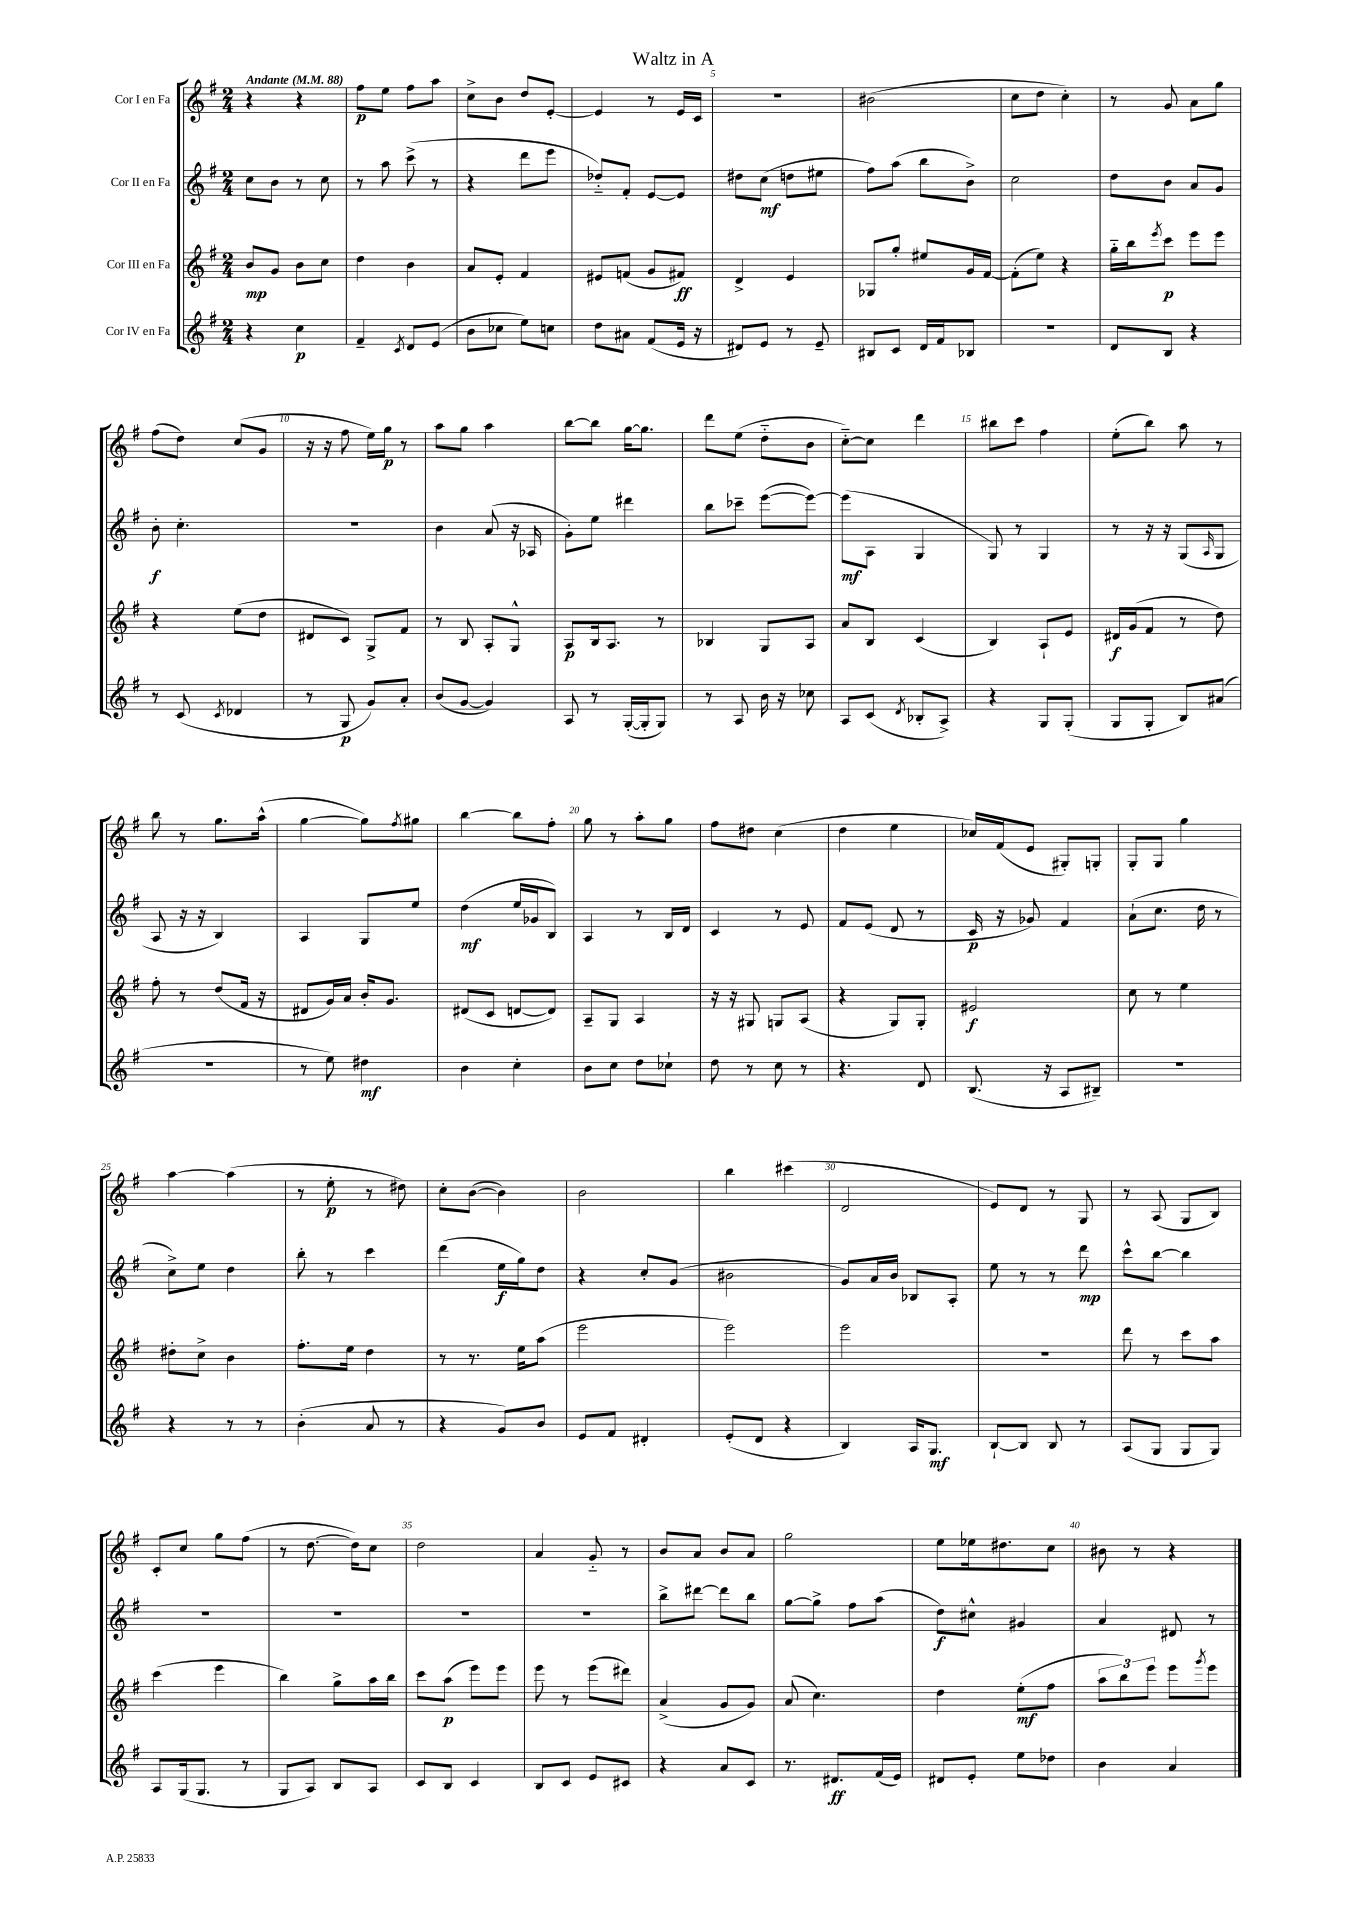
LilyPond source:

\header { title = "Waltz in A" }
<<
\new StaffGroup <<
\new Staff = "s0" \with { instrumentName = "Cor I en Fa" } {
    \clef treble \key g \major \numericTimeSignature \time 2/4 \tempo "Andante" 4 = 88
    r4 r4 |
    fis''8\p e''8 fis''8 a''8 |
    c''8-> b'8 d''8 e'8~-. |
    e'4 r8 e'16 c'16 |
    R2 |
    bis'2( |
    c''8 d''8 c''4-.) |
    r8 g'8 a'8 g''8 |
    fis''8( d''8) c''8( g'8 |
    r16 r16 fis''8 e''16) g''16\p r8 |
    a''8 g''8 a''4 |
    b''8~ b''8 g''16~ g''8. |
    d'''8 e''8( d''8-_ b'8 |
    c''8~-_) c''8 d'''4 |
    bis''8 c'''8 fis''4 |
    e''8-.( b''8) a''8 r8 |
    b''8 r8 g''8. a''16-^( |
    g''4~ g''8) \acciaccatura { fis''8 } gis''8 |
    b''4~ b''8 fis''8-. |
    g''8 r8 a''8-. g''8 |
    fis''8 dis''8 c''4( |
    d''4 e''4 |
    ces''16) fis'16( e'8 gis8-.) g8-. |
    g8-. g8 g''4 |
    a''4~ a''4( |
    r8 e''8-.\p r8 dis''8) |
    c''8-. b'8~( b'4) |
    b'2 |
    b''4 cis'''4( |
    d'2 |
    e'8) d'8 r8 g8 |
    r8 a8( g8 b8) |
    c'8-. c''8 g''8 fis''8( |
    r8 d''8.~ d''16) c''8 |
    d''2 |
    a'4 g'8-_ r8 |
    b'8 a'8 b'8 a'8 |
    g''2 |
    e''8 ees''16 dis''8. c''8 |
    bis'8 r8 r4 \bar "|." |
}
\new Staff = "s1" \with { instrumentName = "Cor II en Fa" } {
    \clef treble \key g \major \numericTimeSignature \time 2/4
    c''8 b'8 r8 c''8 |
    r8 a''8 c'''8->( r8 |
    r4 d'''8 e'''8 |
    des''8-_) fis'8-. e'8~ e'8 |
    dis''8 c''8\mf( d''8 eis''8 |
    fis''8) a''8( b''8 b'8->) |
    c''2 |
    d''8 b'8 a'8 g'8 |
    b'8-.\f c''4.-. |
    r2 |
    b'4 a'8( r16 aes16 |
    g'8-.) e''8 dis'''4 |
    b''8 ces'''8-- e'''8~( e'''8~) |
    e'''8\mf( a8 g4 |
    g8) r8 g4 |
    r8 r16 r16 g8( \grace { a16 } g8 |
    a8 r16 r16 b4) |
    a4 g8 e''8 |
    d''4\mf( e''16 ges'16 b8) |
    a4 r8 b16 d'16 |
    c'4 r8 e'8 |
    fis'8 e'8( d'8 r8 |
    c'16\p r16 ges'8) fis'4 |
    a'8-!( c''8. d''16 r8 |
    c''8->) e''8 d''4 |
    b''8-. r8 c'''4 |
    d'''4( e''16\f g''16) d''8 |
    r4 c''8-. g'8( |
    bis'2 |
    g'8) a'16 b'16 bes8 a8-. |
    e''8 r8 r8 d'''8\mp |
    c'''8-^ b''8~ b''4 |
    R2 |
    R2 |
    R2 |
    R2 |
    b''8-> dis'''8~ dis'''8 b''8 |
    g''8~ g''8-> fis''8 a''8( |
    d''8\f) cis''8-^ gis'4 |
    a'4 dis'8 r8 \bar "|." |
}
\new Staff = "s2" \with { instrumentName = "Cor III en Fa" } {
    \clef treble \key g \major \numericTimeSignature \time 2/4
    b'8\mp g'8 b'8 c''8 |
    d''4 b'4 |
    a'8 e'8-. fis'4 |
    eis'8 f'8( g'8 fis'8\ff) |
    d'4-> e'4 |
    ges8 g''8-. eis''8 g'16 fis'16~ |
    fis'8-.( e''8) r4 |
    g''16-_ b''16 \acciaccatura { e'''8 } c'''8\p e'''8 e'''8 |
    r4 e''8( d''8 |
    dis'8 c'8) g8-> fis'8 |
    r8 b8 a8-. g8-^ |
    a8\p b16 a8. r8 |
    bes4 g8 a8 |
    a'8 b8 c'4( |
    b4) a8-! e'8 |
    dis'16\f g'16( fis'8 r8 d''8) |
    fis''8-. r8 d''8( fis'16 r16 |
    dis'8 g'16) a'16 b'16-. g'8. |
    dis'8( c'8 d'8~ d'8) |
    a8-- g8 a4 |
    r16 r16 gis8 g8 a8( |
    r4 g8) g8-. |
    eis'2\f |
    c''8 r8 e''4 |
    dis''8-. c''8-> b'4 |
    fis''8.-. e''16 d''4 |
    r8 r8. e''16 a''8( |
    e'''2 |
    e'''2) |
    e'''2 |
    R2 |
    d'''8 r8 c'''8 a''8 |
    c'''4( e'''4 |
    b''4) g''8-> a''16 b''16 |
    c'''8 a''8\p( e'''8) e'''8 |
    e'''8 r8 e'''8( dis'''8) |
    a'4->( g'8 g'8) |
    a'8( c''4.) |
    d''4 e''8-.\mf( fis''8 |
    \tuplet 3/2 { a''8 b''8) e'''8 } e'''8 \acciaccatura { g'''8 } e'''8 \bar "|." |
}
\new Staff = "s3" \with { instrumentName = "Cor IV en Fa" } {
    \clef treble \key g \major \numericTimeSignature \time 2/4
    r4 c''4\p |
    fis'4-- \acciaccatura { c'8 } d'8 e'8( |
    b'8 ces''8 e''8) c''8 |
    d''8 ais'8 fis'8( e'16 r16 |
    dis'8) e'8 r8 e'8-- |
    bis8 c'8 d'16 fis'16 bes8 |
    R2 |
    d'8 b8 r4 |
    r8 c'8( \acciaccatura { c'8 } des'4 |
    r8 g8\p g'8) a'8-. |
    b'8( g'8~ g'4) |
    a8 r8 g16~-.( g16-. g8) |
    r8 a8 b'16 r16 ces''8 |
    a8 c'8( \acciaccatura { d'8 } bes8-. a8->) |
    r4 g8 g8-.( |
    g8 g8-. b8) ais'8( |
    R2 |
    r8 e''8) dis''4\mf |
    b'4 c''4-. |
    b'8 c''8 d''8 ces''8-! |
    d''8 r8 c''8 r8 |
    r4. d'8 |
    b8.( r16 a8 bis8--) |
    R2 |
    r4 r8 r8 |
    b'4-.( a'8 r8 |
    r4 g'8) b'8 |
    e'8 fis'8 dis'4-. |
    e'8-.( d'8 r4 |
    b4) a16 g8.\mf |
    b8~-! b8 b8 r8 |
    a8( g8 g8 g8) |
    a8 g16( g8. r8 |
    g8 a8) b8 a8 |
    c'8 b8 c'4 |
    b8 c'8 e'8 cis'8 |
    r4 a'8 c'8 |
    r8. dis'8.\ff fis'16( e'16) |
    dis'8 e'8-. e''8 des''8 |
    b'4 a'4 \bar "|." |
}
>>
>>
\layout { \context { \Score \override BarNumber.break-visibility = ##(#f #t #t) barNumberVisibility = #(every-nth-bar-number-visible 5) } }
